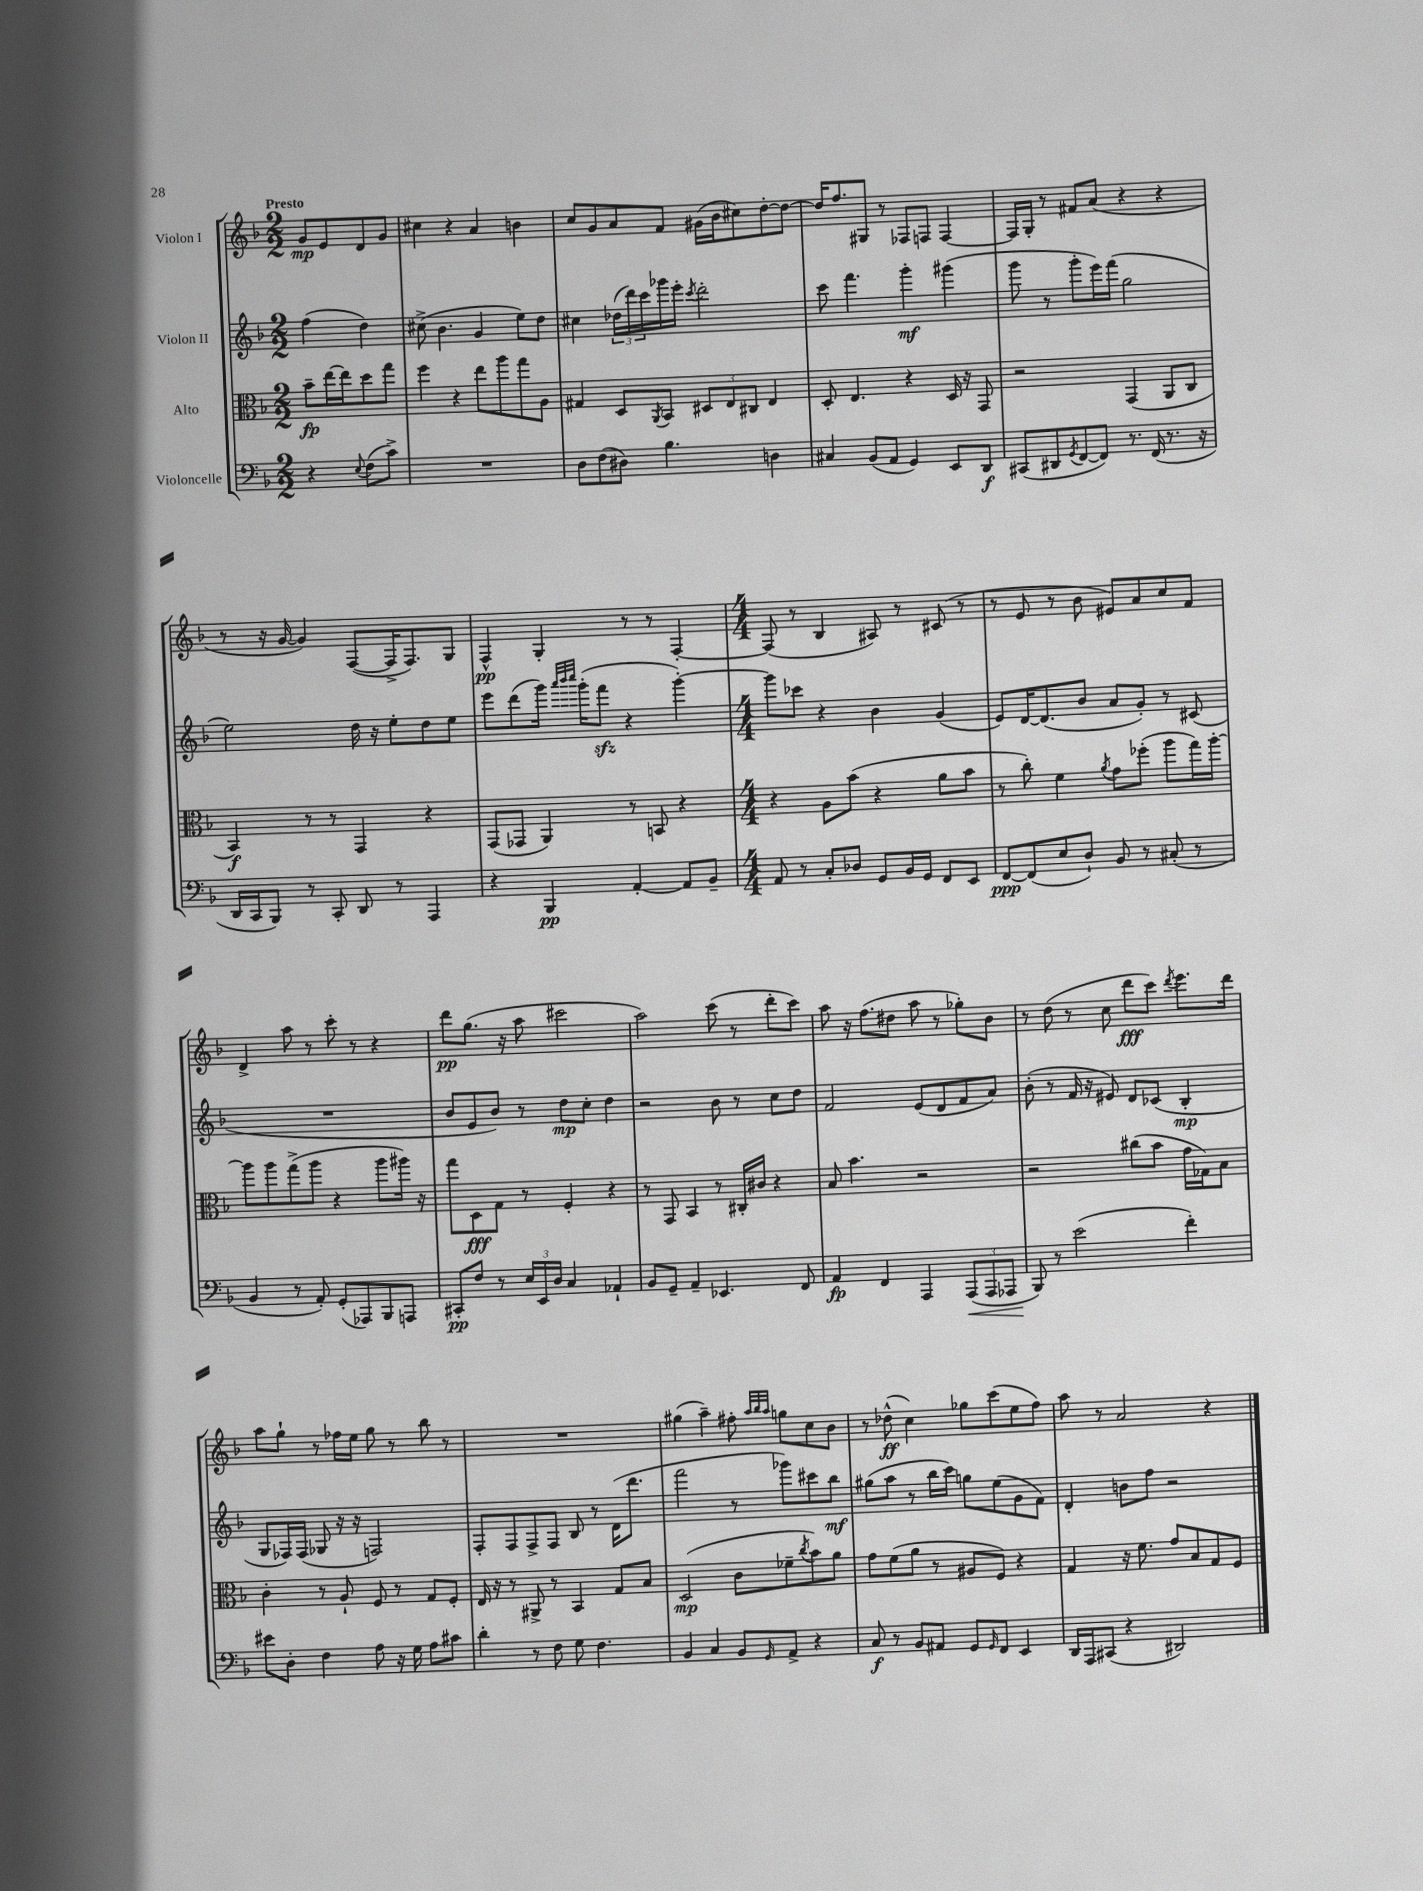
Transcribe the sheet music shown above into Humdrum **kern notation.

**kern	**dynam	**kern	**dynam	**kern	**dynam	**kern	**dynam
*part4	*part4	*part3	*part3	*part2	*part2	*part1	*part1
*staff4	*staff4	*staff3	*staff3	*staff2	*staff2	*staff1	*staff1
*I"Violoncelle	*	*I"Alto	*	*I"Violon II	*	*I"Violon I	*
*clefF4	*	*clefC3	*	*clefG2	*	*clefG2	*
*k[b-]	*	*k[b-]	*	*k[b-]	*	*k[b-]	*
*M2/2	*	*M2/2	*	*M2/2	*	*M2/2	*
=	=	=	=	=	=	=	=
!	!	!	!	!	!	!LO:TX:a:B:t=Presto	!
4r	.	8b-~\L	fp	(4ff\	.	8g/L	mp
.	.	[16ee\L	.	.	.	8e/	.
.	.	16ee\J]	.	.	.	.	.
8qqE/	.	.	.	.	.	.	.
(8F\L	.	8dd\	.	4dd\)	.	8d/	.
8c^\J)	.	8gg\J	.	.	.	8g/J	.
=1	=1	=1	=1	=1	=1	=1	=1
1r	.	4ff\	.	(8cc#X^\	.	4cc#X\	.
.	.	.	.	4.b-\	.	.	.
.	.	4r	.	.	.	4r	.
.	.	8ee\L	.	4g/	.	4a/	.
.	.	8aa\	.	.	.	.	.
.	.	8gg\	.	8ee\L)	.	4bn\	.
.	.	8A\J	.	8dd\J	.	.	.
=2	=2	=2	=2	=2	=2	=2	=2
8D\L	.	4G#X/	.	4cc#X\	.	8cc/L	.
(8F\	.	.	.	.	.	8g/	.
8D#X\J)	.	8D/L	.	(24dd-X\LL	.	8a/	.
.	.	.	.	24ddd\)	.	.	.
.	.	.	.	24ccc\	.	.	.
.	.	8qAA/	.	.	.	.	.
4.B-\	.	8BB-/J	.	16ggg-X\	.	8f/J	.
.	.	.	.	16eee'\JJ	.	.	.
.	.	.	.	8qccc/	.	.	.
.	.	12D#X/L	.	2ddd'\	.	(16g#X\LL	.
.	.	.	.	.	.	16b-\J	.
.	.	12E/	.	.	.	.	.
.	.	.	.	.	.	8cc#X\)	.
.	.	12C#X/J	.	.	.	.	.
4Dn\	.	4E/	.	.	.	[8dd'\	.
.	.	.	.	.	.	8dd\J_	.
=3	=3	=3	=3	=3	=3	=3	=3
4C#X/	.	8D'/	.	8ccc\	.	16dd/KL]	.
.	.	.	.	.	.	8.ff/	.
.	.	4.E/	.	4.fff\	.	.	.
(8BB-/L	.	.	.	.	.	8G#X/J	.
8AA/J	.	.	.	.	.	8r	.
4GG/)	.	4r	.	4ggg'\	mf	8F-X/L	.
.	.	.	.	.	.	8Fn/J	.
8EE/L	.	16D/	.	(4ggg#X\	.	[4F/	.
.	.	16r	.	.	.	.	.
8DD/J	f	8GG/	.	.	.	.	.
=4	=4	=4	=4	=4	=4	=4	=4
(8CC#X/L	.	2r	.	8ggg\	.	16F/LL]	.
.	.	.	.	.	.	16G'/JJ	.
8DD#X/	.	.	.	8r	.	8r	.
8qGG/	.	.	.	.	.	.	.
[8FF/	.	.	.	8ggg'\L	.	8f#X/L	.
8FF/J])	.	.	.	16eee\L)	.	(8a/J	.
.	.	.	.	(16fff\JJ	.	.	.
8.r	.	(4GG/	.	2gg\	.	4r	.
(16FF/	.	.	.	.	.	.	.
8.r	.	8AA/L	.	.	.	4r	.
.	.	8C/J	.	.	.	.	.
16r	.	.	.	.	.	.	.
!!LO:LB:g=z
=5	=5	=5	=5	=5	=5	=5	=5
16DD/LL	.	4BB-/)	f	2ee\)	.	8r	.
16CC/J	.	.	.	.	.	.	.
8BBB-/J)	.	.	.	.	.	16r	.
.	.	.	.	.	.	[16g/	.
8r	.	8r	.	.	.	4g/])	.
8CC'/	.	8r	.	.	.	.	.
8DD/	.	4GG/	.	16dd\	.	([8F/L	.
.	.	.	.	16r	.	.	.
8r	.	.	.	8ee'\L	.	16F^/K]	.
.	.	.	.	.	.	8.F/)	.
4AAA/	.	4r	.	8dd\	.	.	.
.	.	.	.	8ee\J	.	8G/J	.
=6	=6	=6	=6	=6	=6	=6	=6
4r	.	(8GG/L	.	8eee\L	.	4F^^/	pp
.	.	8GG-X/J	.	(8ddd\	.	.	.
4BBB-/	pp	4AA/)	.	16ggg\Jk)	.	4G'/	.
.	.	.	.	32qqaaa/LLL	.	.	.
.	.	.	.	32qqbbb-/	.	.	.
.	.	.	.	32qqcccc/JJJ	.	.	.
.	.	.	.	(16ggg'\KL	.	.	.
.	.	.	.	8fffzz\J	.	.	.
[4AA'/	.	8r	.	4r	.	8r	.
.	.	8BBn/	.	.	.	8r	.
8AA/L]	.	4r	.	[4ggg'\)	.	[4F'/	.
8BB-~/J	.	.	.	.	.	.	.
=7	=7	=7	=7	=7	=7	=7	=7
*M4/4	*	*M4/4	*	*M4/4	*	*M4/4	*
8AA/	.	4r	.	8ggg\L]	.	(8F/]	.
8r	.	.	.	8ccc-X\J	.	8r	.
8C'/L	.	8A\L	.	4r	.	4B-/	.
8D-X/J	.	(8b-\J	.	.	.	.	.
8GG/L	.	4r	.	4b-\	.	8A#X/)	.
16BB-/L	.	.	.	.	.	8r	.
16GG/JJ	.	.	.	.	.	.	.
8FF/L	.	8a\L	.	(4g/	.	(8c#X/	.
8EE/J	.	8b-\J	.	.	.	8r	.
=8	=8	=8	=8	=8	=8	=8	=8
[8FF/L	ppp	8r	.	8e/L)	.	8r	.
(8FF/]	.	8cc'\)	.	[16d/K	.	8e/	.
.	.	.	.	(8.d/]	.	.	.
8E/	.	4f\	.	.	.	8r	.
8D`/J)	.	.	.	8b-/J	.	8b-\	.
.	.	8qa/	.	.	.	.	.
8BB-/	.	8g\L	.	8a/L	.	8e#X/L)	.
8r	.	(8ff-X'\J	.	8g'/J)	.	8a/	.
(8C#X'/	.	8aa\L	.	8r	.	8cc/	.
8r	.	16gg\L)	.	(8c#X/	.	8f/J	.
.	.	[16aa'\JJ	.	.	.	.	.
!!LO:LB:g=z
=9	=9	=9	=9	=9	=9	=9	=9
4BB-/	.	8aa\L]	.	1r	.	4d^/	.
.	.	8aa\	.	.	.	.	.
8r	.	(8gg^\	.	.	.	8aa\	.
8AA'/)	.	8aa\J	.	.	.	8r	.
(8GG'/L	.	4r	.	.	.	8ccc'\	.
8AAA-X/)	.	.	.	.	.	8r	.
8BBB-/	.	8aa\L	.	.	.	4r	.
8AAAn/J	.	16aa#X\Jk)	.	.	.	.	.
.	.	16r	.	.	.	.	.
=10	=10	=10	=10	=10	=10	=10	=10
8CC#X'/L	pp	8gg\L	.	8b-/L	.	8ddd\L	pp
8F/J	.	8D\	fff	8e/	.	(8.gg\J	.
8r	.	8G\J	.	8b-/J)	.	.	.
.	.	.	.	.	.	16r	.
24E/LL	.	8r	.	8r	.	8aa\	.
24EE/	.	.	.	.	.	.	.
24D/JJ	.	.	.	.	.	.	.
4C/	.	4F'/	.	8dd\L	mp	2ccc#X\	.
.	.	.	.	8cc'\J	.	.	.
4AA-X`/	.	4r	.	4dd\	.	.	.
=11	=11	=11	=11	=11	=11	=11	=11
8BB-/L	.	8r	.	2r	.	2aa\)	.
8GG~/J	.	8GG/	.	.	.	.	.
4AA~/	.	4BB-/	.	.	.	.	.
4.EE-X/	.	8r	.	8b-\	.	(8ccc\	.
.	.	16C#X'/LL	.	8r	.	8r	.
.	.	16c#X/JJ	.	.	.	.	.
.	.	4r	.	8cc\L	.	8ddd'\L	.
8FF/	.	.	.	8dd\J	.	8ccc\J)	.
=12	=12	=12	=12	=12	=12	=12	=12
4AA/	fp	8B-/	.	2f/	.	8aa\	.
.	.	4.b-\	.	.	.	16r	.
.	.	.	.	.	.	(8.ff\L	.
4FF/	.	.	.	.	.	.	.
.	.	.	.	.	.	8dd#X\J	.
4AAA/	.	2r	.	(8e/L	.	8aa\	.
.	.	.	.	8d/	.	8r	.
!	!LO:HP:b	!	!	!	!	!	!
(12AAA/L	<	.	.	8f/	.	8gg-X'\L)	.
12AAA/	.	.	.	.	.	.	.
.	.	.	.	8a/J)	.	8b-\J	.
12AAA-X/J	.	.	.	.	.	.	.
=13	=13	=13	=13	=13	=13	=13	=13
8BBB-/)	.	2r	.	(8b-'\	.	8r	.
8r	[	.	.	8r	.	(8dd\	.
(2e\	.	.	.	16f/	.	8r	.
.	.	.	.	16r	.	.	.
.	.	.	.	8e#X/)	.	8cc\	.
.	.	(8cc#X\L	.	8d/L	.	8ddd\L	fff
.	.	8b-\J	.	(8c-X/J	.	8ccc\J)	.
.	.	.	.	.	.	8qddd/	.
4f'\)	.	16g\LL	.	4B-'/	mp	8.eee\L	.
.	.	16G-X\J)	.	.	.	.	.
.	.	8B-\J	.	.	.	.	.
.	.	.	.	.	.	16ddd\Jk	.
!!LO:LB:g=z
=14	=14	=14	=14	=14	=14	=14	=14
8e#X\L	.	4c'\	.	8G/L	.	8aa\L	.
8D'\J	.	.	.	16F-X/L)	.	8gg`\J	.
.	.	.	.	(16F-/JJ	.	.	.
4F\	.	8r	.	8G-X/	.	8r	.
.	.	8A`/	.	16r	.	16ff-X\LL	.
.	.	.	.	16r	.	16ee\JJ	.
8A\	.	8F/	.	2Fn/)	.	8gg\	.
16r	.	8r	.	.	.	8r	.
16G\	.	.	.	.	.	.	.
8A\L	.	8G/L	.	.	.	8bb-\	.
8c#X\J	.	8F'/J	.	.	.	8r	.
=15	=15	=15	=15	=15	=15	=15	=15
4d'\	.	16E/	.	8F'/L	.	1r	.
.	.	16r	.	.	.	.	.
.	.	8r	.	8F/	.	.	.
8r	.	8AA#X^/	.	8F^/	.	.	.
8F\	.	8r	.	8F/J	.	.	.
8G\	.	4BB-/	.	8B-/	.	.	.
4.F\	.	.	.	8r	.	.	.
.	.	8G/L	.	(16d\KL	.	.	.
.	.	.	.	8.ddd\J	.	.	.
.	.	8B-/J	.	.	.	.	.
=16	=16	=16	=16	=16	=16	=16	=16
4BB-/	.	(2D/	mp	2fff\	.	(4gg#X\	.
4C/	.	.	.	.	.	4aa~\)	.
8BB-/L	.	8c\L	.	8r	.	8ff#X'\	.
.	.	.	.	.	.	32qqaa/LLL	.
.	.	.	.	.	.	32qqbb-/	.
16qqGG/	.	.	.	.	.	32qqaa/JJJ	.
8AA^/J	.	8f-X~\	.	8ggg-X\L)	.	8ggn\L	.
.	.	8qcc/	.	.	.	.	.
4r	.	8b-\)	.	8ccc#X\	.	8cc\	.
.	.	8a\J	.	8bb-\J	mf	8b-\J	.
=17	=17	=17	=17	=17	=17	=17	=17
8C/	f	8g\L	.	(8gg#X\L	.	8r	.
8r	.	(8f\	.	8aa\J	.	(8dd-X^^\	ff
8BB-/L	.	8a\J	.	8r	.	4cc\)	.
8AA#X/J	.	8r	.	16bb-\LL	.	.	.
.	.	.	.	16ccc\JJ)	.	.	.
8GG/L	.	8A#X/L	.	8ggn\L	.	8gg-X\L	.
16qqGG/	.	.	.	.	.	.	.
8FF/J	.	8F/J)	.	(8ee\	.	(8ccc\	.
4EE/	.	4r	.	8g\	.	8ee\	.
.	.	.	.	8f\J)	.	8ff\J)	.
=18	=18	=18	=18	=18	=18	=18	=18
16DD/LL	.	4G/	.	4d'/	.	8aa\	.
16AAA/J	.	.	.	.	.	.	.
(8CC#X/J	.	.	.	.	.	8r	.
4r	.	16r	.	8bn\L	.	2a/	.
.	.	8.f\	.	.	.	.	.
.	.	.	.	8ff\J	.	.	.
2DD#X/)	.	8g/L	.	2r	.	.	.
.	.	8B-/	.	.	.	.	.
.	.	8G/	.	.	.	4r	.
.	.	8F/J	.	.	.	.	.
==	==	==	==	==	==	==	==
*-	*-	*-	*-	*-	*-	*-	*-
